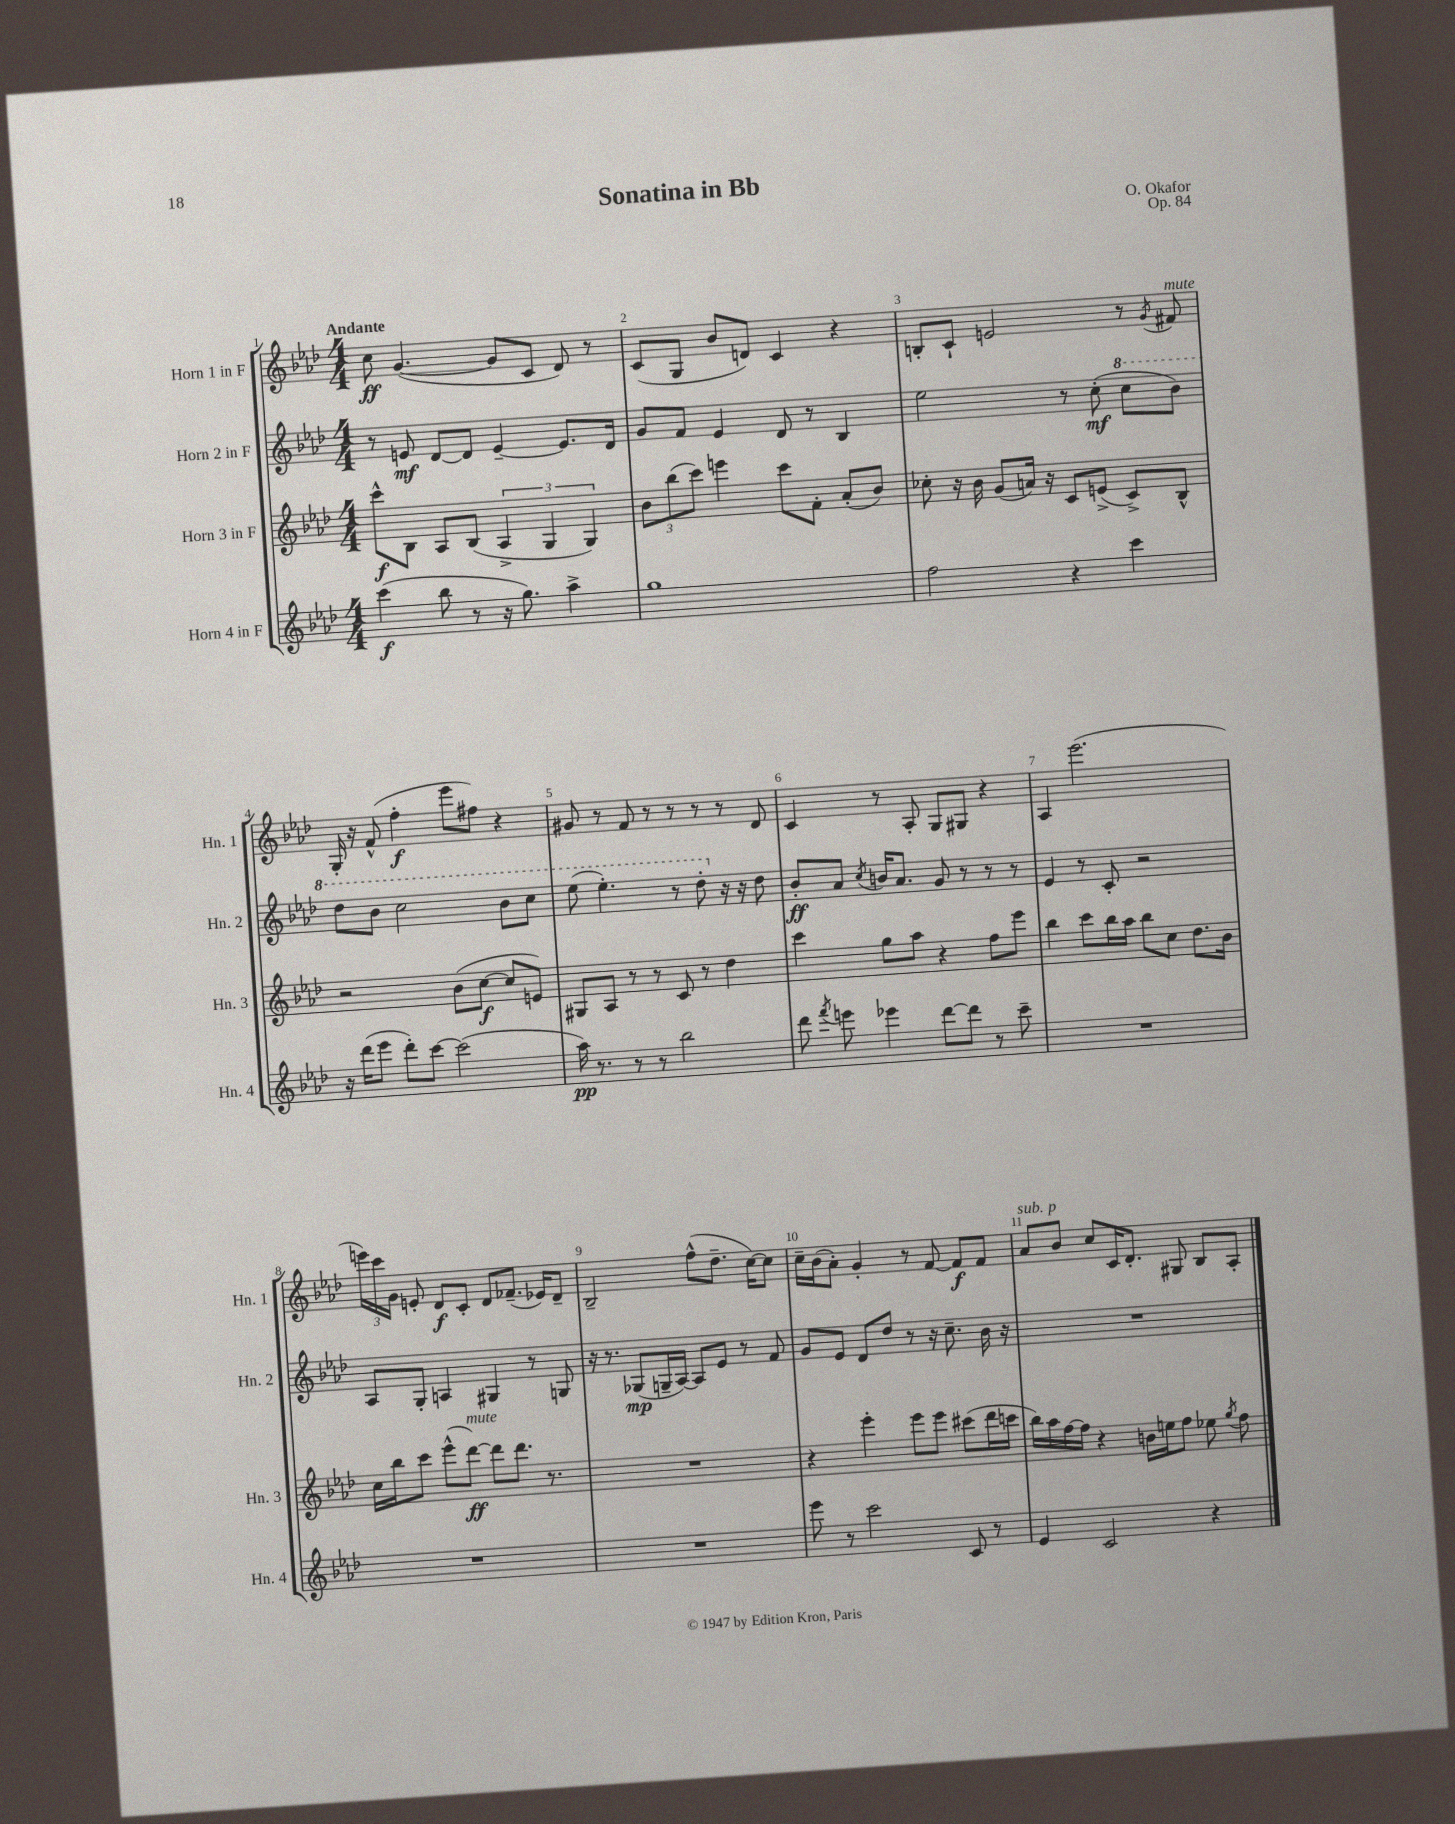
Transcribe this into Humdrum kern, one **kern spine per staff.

**kern	**kern	**kern	**kern
*staff4	*staff3	*staff2	*staff1
*clefG2	*clefG2	*clefG2	*clefG2
*k[b-e-a-d-]	*k[b-e-a-d-]	*k[b-e-a-d-]	*k[b-e-a-d-]
*M4/4	*M4/4	*M4/4	*M4/4
(4ccc	8ccc^^	8r	8cc
.	8B-	8e	([4.g
8bb-	8A-	[8d-	.
8r	(8B-	8d-]	.
16r	6A-^	[4e~	8g]
8.gg)	.	.	.
.	.	.	8c
.	6G	.	.
4aa-^	.	8.e]	8d-)
.	6G)	.	.
.	.	.	8r
.	.	16d-	.
=	=	=	=
1gg	12b-	8g	(8c
.	(12bb-	.	.
.	.	8f	8G
.	12ccc)	.	.
.	4eee	4e-	8b-
.	.	.	8d)
.	8ccc	8d-	4c
.	8f'	8r	.
.	(8a-'	4B-	4r
.	8b-)	.	.
=	=	=	=
2ff	8cc-'	2ee-	8B'
.	16r	.	8c`
.	16b-	.	.
.	(8g	.	2e
.	16a)	.	.
.	16r	.	.
4r	8c	8r	.
.	(8e^	(8cc'	.
4ccc	8c^)	8ccc	8r
.	.	.	8qg
.	8B-^^	8bb-)	8f#
=	=	=	=
16r	2r	8ddd-	16G'
(16ddd-	.	.	16r
8eee-	.	8bb-	(8f^^
8ddd-')	.	2ccc	4ff'
[8ccc	.	.	.
(2ccc]	(8b-	.	8eee-
.	[8cc	.	8ff#)
.	8cc]	8bb-	4r
.	8e)	8ccc	.
=	=	=	=
16aa-)	8G#	(8eee-	8g#
8.r	.	.	.
.	8A-	4.eee-')	8r
8r	8r	.	8f
8r	8r	.	8r
2bb-	8c	8r	8r
.	8r	8ddd-'	8r
.	4dd-	16r	8r
.	.	16r	.
.	.	8dd-	8d-
=	=	=	=
8ddd-	4ccc	8b-'	4c
8qfff	.	.	.
8eee	.	8a-	.
.	.	8qcc	.
4eee-	8gg	16b	8r
.	.	8.a-	.
.	8aa-	.	8A-'
[8ddd-	4r	8g	8G
8ddd-]	.	8r	8G#
8r	8ff	8r	4r
8ccc~	8eee-	8r	.
=	=	=	=
1r	4bb-	4e-	4A-
.	8ccc	8r	(2.eee-
.	16bb-	8c'	.
.	16aa-	.	.
.	8bb-	2r	.
.	8cc	.	.
.	8.dd-	.	.
.	16b-	.	.
=	=	=	=
1r	16cc	8A-	24eee)
.	.	.	24ccc
.	16bb-	.	.
.	.	.	24g
.	8ccc	8G'	8e'
.	(8eee-^^	4A	8d-
.	[8ddd-)	.	8c'
.	8ddd-]	4G#	8d-
.	8.ddd-	.	(8.f-~
.	.	8r	.
.	8.r	.	16e-)
.	.	8G	8d-~
=	=	=	=
1r	1r	16r	2B-~
.	.	8.r	.
.	.	(8G-	.
.	.	16G~	.
.	.	[16A-)	.
.	.	8A-]	(8ff^^
.	.	8e-	8.dd-~
.	.	8r	.
.	.	.	[16cc)
.	.	8f	8cc]
=	=	=	=
8eee-	4r	8g	16cc~
.	.	.	(16b-
8r	.	8e-	8a-')
2ccc	4eee-'	8d-	4g'
.	.	8dd-	.
.	8eee-	8r	8r
.	8eee-	16r	[8f
.	.	8.cc~	.
8c	(8ccc#	.	8f]
8r	16ddd-	16b-	8f
.	16ccc	16r	.
=	=	=	=
4e-	16bb-)	1r	8a-
.	16aa-	.	.
.	[16ff	.	8b-
.	16ff]	.	.
2c	4r	.	8cc
.	.	.	16c
.	.	.	8.d-'
.	16b	.	.
.	16ee	.	.
.	8ff	.	8G#
4r	8ee-	.	8B-
.	8qgg	.	.
.	8ff	.	8A-'
==	==	==	==
*-	*-	*-	*-
